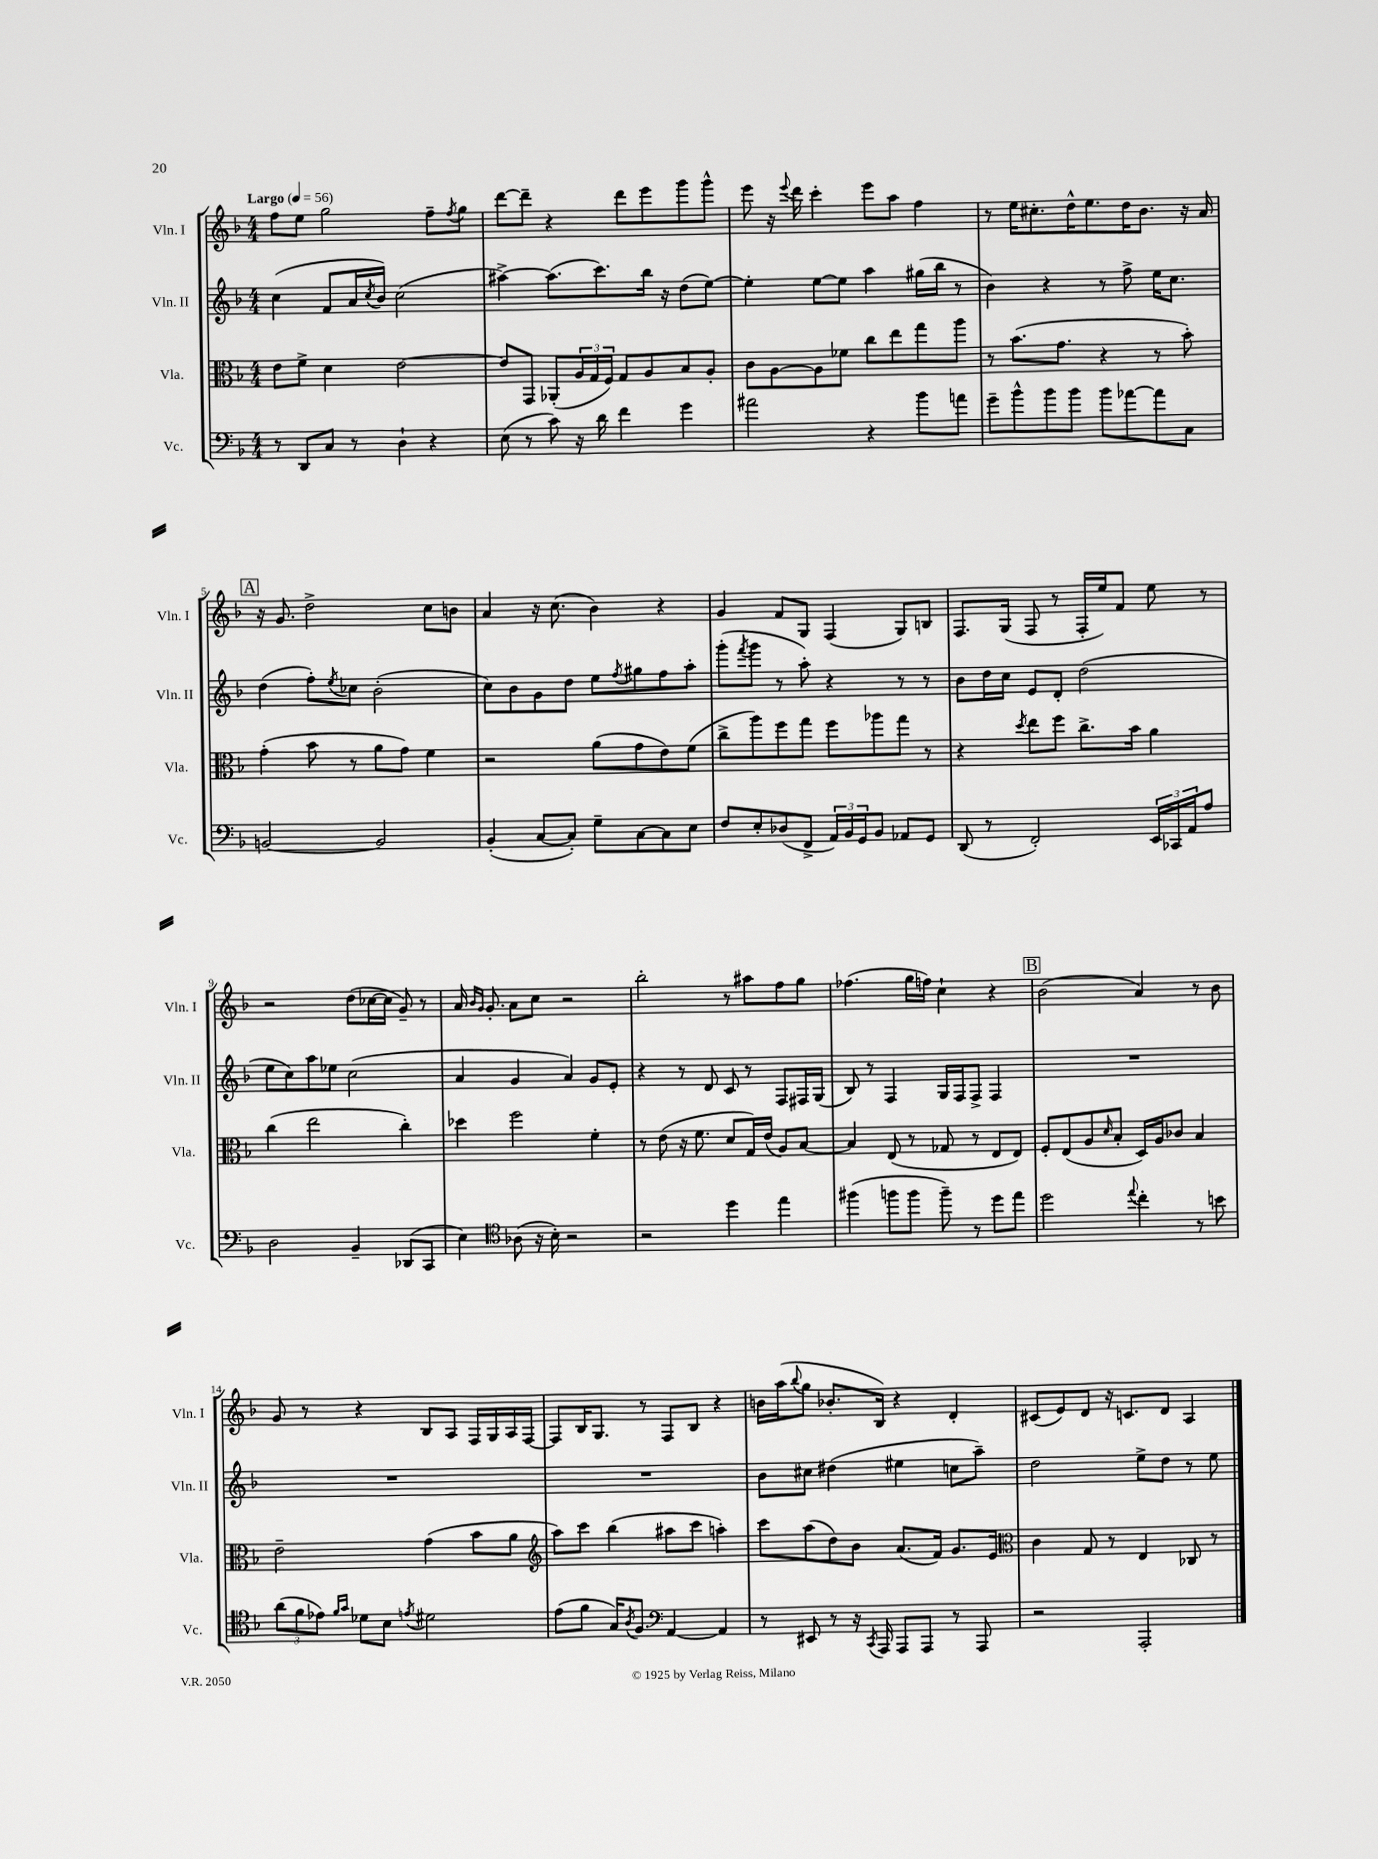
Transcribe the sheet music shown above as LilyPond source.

<<
\new StaffGroup <<
\new Staff = "s0" \with { instrumentName = "Vln. I" shortInstrumentName = "Vln. I" } {
    \clef treble \key f \major \numericTimeSignature \time 4/4 \tempo "Largo" 4 = 56
    f''8 e''8 g''2 f''8-- \acciaccatura { f''8 } g''8 |
    d'''8~ d'''8-- r4 d'''8 e'''8 g'''8 g'''8-^ |
    e'''8 r16 \appoggiatura { e'''8 } d'''16 c'''4-. e'''8 a''8 f''4 |
    r8 e''16 cis''8.-. d''16-^ e''8. d''16 bes'8. r16 a'16 |
    \mark \markup { \box "A" } r16 g'8. d''2-> c''8 b'8 |
    a'4 r16 c''8.( bes'4) r4 |
    g'4 f'8 g8 f4( g8) b8 |
    f8. g16( f8 r8 f16-. e''16) f'8 e''8 r8 |
    r2 d''8( ces''16~ ces''16 g'8--) r8 |
    a'16 \grace { bes'16 g'16 } g'8.-. a'8 c''8 r2 |
    bes''2-. r8 ais''8 f''8 g''8 |
    fes''4.( g''16 f''16) c''4-! r4 |
    \mark \markup { \box "B" } bes'2( a'4) r8 bes'8 |
    g'8 r8 r4 bes8 a8 f16 g16 a16 f16~ |
    f8 bes16 g8. r8 f8 bes8 r4 |
    b'16 a''16( \appoggiatura { bes''8 } g''8 bes'8.-. bes16) r4 d'4-. |
    cis'8( e'8) d'8 r16 c'8. d'8 a4 \bar "|." |
}
\new Staff = "s1" \with { instrumentName = "Vln. II" shortInstrumentName = "Vln. II" } {
    \clef treble \key f \major \numericTimeSignature \time 4/4
    c''4( f'8 a'16 \acciaccatura { c''8 } bes'16) c''2( |
    ais''4~->) ais''8.( c'''8.) bes''16 r16 d''8( e''8~) |
    e''4-. e''8~ e''8 a''4 gis''16( bes''16 r8 |
    bes'4) r4 r8 f''8-> e''16 c''8. |
    \mark \markup { \box "A" } d''4( f''8-.) \acciaccatura { e''8 } ces''8 bes'2-.( |
    c''8) bes'8 g'8 d''8 e''8 \acciaccatura { f''8 } gis''8 f''8 a''8-. |
    g'''8-.( \acciaccatura { f'''8 } g'''8 r8 a''8-.) r4 r8 r8 |
    bes'8 d''16 c''16 e'8 d'8-. d''2( |
    e''8 c''8) a''8 ees''8 c''2( |
    a'4 g'4 a'4) g'8 e'8-. |
    r4 r8 d'8 c'8 r8 f8 fis16 g16( |
    bes8) r8 f4 g16 f16 f8-> f4 |
    \mark \markup { \box "B" } R1 |
    R1 |
    R1 |
    bes'8 cis''8 dis''4( eis''4 c''8 a''8--) |
    d''2 e''8-> d''8 r8 e''8 \bar "|." |
}
\new Staff = "s2" \with { instrumentName = "Vla." shortInstrumentName = "Vla." } {
    \clef alto \key f \major \numericTimeSignature \time 4/4
    e'8 f'8-> d'4 e'2~ |
    e'8 g,8 aes,8-.( \tuplet 3/2 { a16 g16 f16) } g8 a8 bes8 a8-. |
    c'8 a8~ a8 fes'8 c''8 e''8 g''8 a''8 |
    r8 bes'8.( g'8. r4 r8 bes'8-.) |
    \mark \markup { \box "A" } g'4-.( bes'8 r8 a'8 g'8) f'4 |
    r2 a'8( g'8 e'8) f'8( |
    c''8-> a''8) f''8 g''8 f''8 aes''8 g''8 r8 |
    r4 \acciaccatura { d''8 } e''8 f''8 c''8.-> bes'16 a'4 |
    c''4( e''2 c''4-.) |
    des''4 f''2 f'4-. |
    r8 e'8( r16 f'8. d'8 g16) e'16( a8) bes8~ |
    bes4 e8( r8 ges8 r8 e8 e8) |
    \mark \markup { \box "B" } f8-. e8( a8 \grace { d'16 } bes8-. d16) a16 ces'8 bes4 |
    e'2-- g'4( bes'8 a'8 |
    \clef treble a''8) c'''8 bes''4( ais''8 c'''8 a''4-.) |
    c'''8 a''8( d''8) bes'8 a'8.( f'16) g'8. e'16 |
    \clef alto c'4 g8 r8 e4 ces8 r8 \bar "|." |
}
\new Staff = "s3" \with { instrumentName = "Vc." shortInstrumentName = "Vc." } {
    \clef bass \key f \major \numericTimeSignature \time 4/4
    r8 d,8 c8 r8 d4-! r4 |
    e8( r8 c'8) r16 d'16 f'4 g'4 |
    ais'2 r4 bes'8 a'8 |
    g'8-- bes'8-^ bes'8 bes'8 bes'8 aes'8~ aes'8 c8 |
    \mark \markup { \box "A" } b,2~ b,2 |
    bes,4-.( c8~ c8-.) g8-- c8~ c8 e8 |
    f8 e8-. des8( f,8-> \tuplet 3/2 { a,16) bes,16 g,16 } bes,8 aes,8 g,8 |
    d,8( r8 f,2-.) \tuplet 3/2 { e,16 ces,16 a,16 } a8 |
    d2 bes,4-- des,8( c,8 |
    e4) \clef tenor aes8( r16 bes16-.) r2 |
    r2 d''4 e''4 |
    fis''4( f''8 f''8 f''8--) r8 d''8 e''8 |
    \mark \markup { \box "B" } d''2 \appoggiatura { e''8 } c''4-. r8 b'8 |
    \tuplet 3/2 { a'8( f'8 ees'8) } \grace { f'16 g'16 } des'8 bes8 \acciaccatura { e'8 } dis'2 |
    e'8( f'8 g16) \acciaccatura { a8 } f8. \clef bass a,4~ a,4 |
    r8 eis,8 r8 r16 \acciaccatura { c,8 } a,,16 a,,8 a,,8 r8 a,,8 |
    r2 a,,2-. \bar "|." |
}
>>
>>
